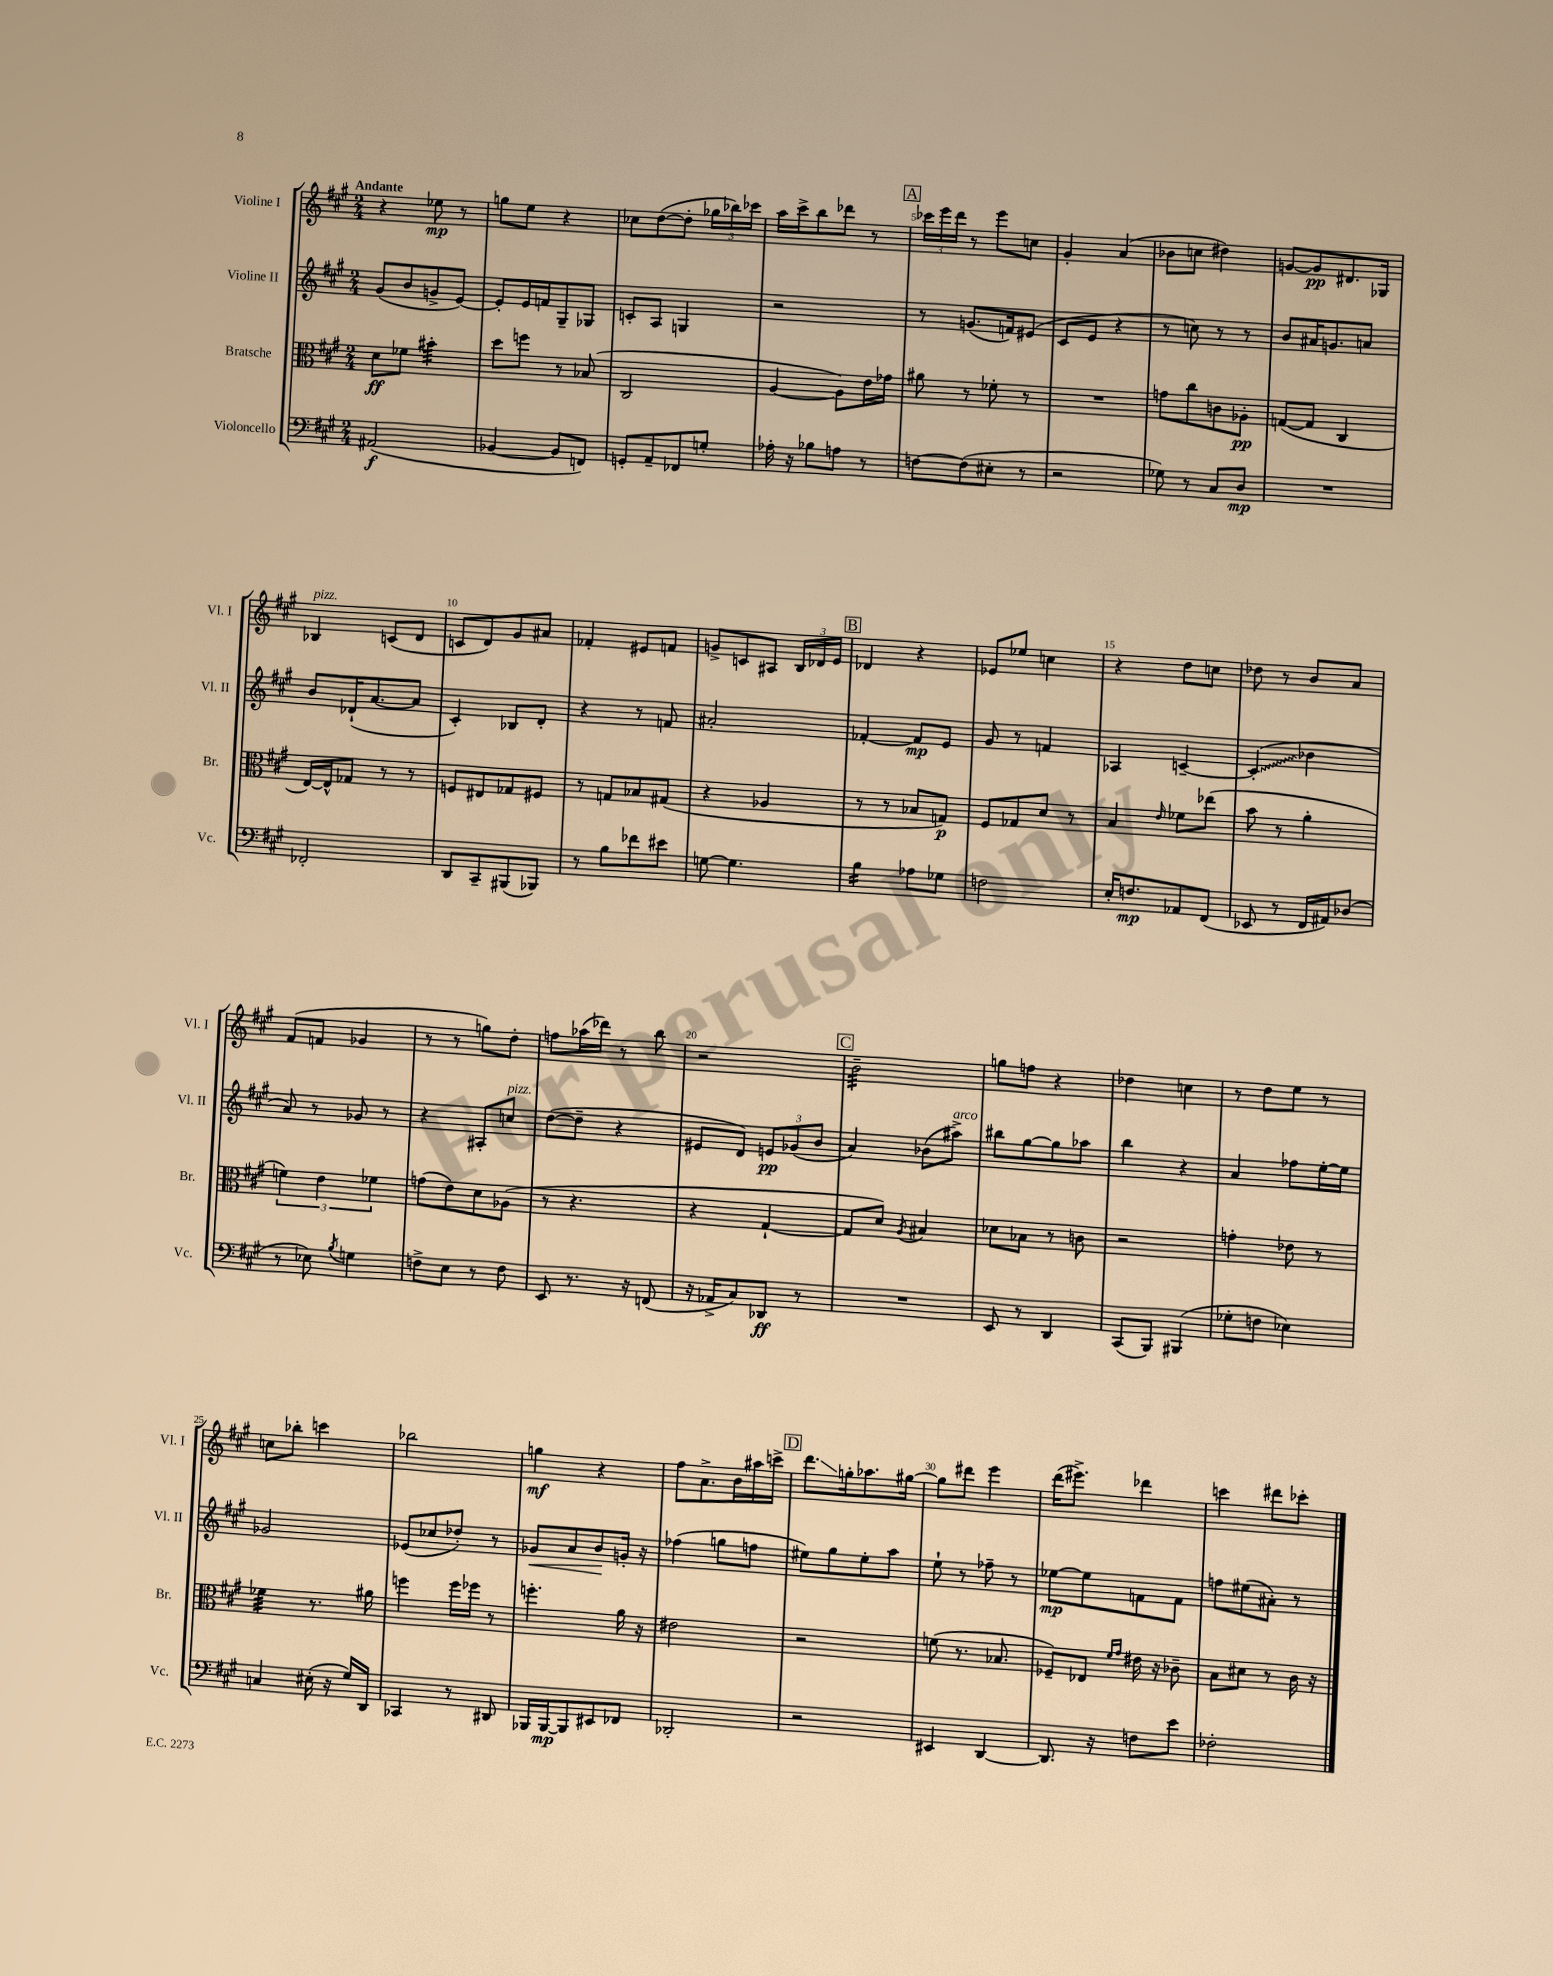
<<
\new StaffGroup <<
\new Staff = "s0" \with { instrumentName = "Violine I" shortInstrumentName = "Vl. I" } {
    \clef treble \key a \major \numericTimeSignature \time 2/4 \tempo "Andante"
    \autoBeamOff r4 ees''8\mp r8 |
    g''8[ e''8] r4 |
    ces''8[ d''8~( d''8]-. \tuplet 3/2 { ges''16[ bes''16) ces'''16] } |
    a''16[ cis'''16-> b''8 des'''8] r8 |
    \mark \markup { \box "A" } \tuplet 3/2 { ces'''16[ e'''16 d'''16] } r8 e'''8[ c''8] |
    gis'4-. a'4( |
    bes'8[ c''8] dis''4) |
    g'8[~ g'8\pp dis'8. ges16] |
    bes4^\markup { \italic "pizz." } c'8[( d'8] |
    c'8[ d'8) gis'8 ais'8] |
    fes'4-. eis'8[ f'8] |
    g'8[-> c'8 ais8] \tuplet 3/2 { b16[ des'16 e'16] } |
    \mark \markup { \box "B" } des'4 r4 |
    ees'8[ ees''8] c''4 |
    r4 d''8[ c''8] |
    des''8 r8 b'8[ a'8] |
    fis'8[( f'8] ges'4 |
    r8 r8 g''8[) d''8]-. |
    f''8[ aes''16( des'''16]) r8 b''8 |
    r2 |
    \mark \markup { \box "C" } b'2:32-- |
    g''8[ f''8] r4 |
    des''4 c''4 |
    r8 d''8[ e''8] r8 |
    c''8[ bes''8]-. c'''4 |
    bes''2 |
    g''4\mf r4 |
    fis''8[ a'8.-> b'16 ais''16 c'''16]-> |
    \mark \markup { \box "D" } d'''8.[\glissando g''16-. aes''8. gis''16]~ |
    gis''8[ dis'''8] e'''4 |
    d'''16[( eis'''8.]->) des'''4 |
    c'''4 dis'''8[ ces'''8]-. \bar "|." |
}
\new Staff = "s1" \with { instrumentName = "Violine II" shortInstrumentName = "Vl. II" } {
    \clef treble \key a \major \numericTimeSignature \time 2/4
    \autoBeamOff gis'8[( b'8 g'8-> e'8]~) |
    e'8[-. e'16 f'16 gis8-- ges8] |
    c'8[-. a8] g4 |
    r2 |
    \mark \markup { \box "A" } r8 g'8.[( f'16) eis'8]( |
    cis'8[ e'8] r4 |
    r8 c''8) r8 r8 |
    b'8[ ais'16 g'8. a'8] |
    b'8[ des'16-!( a'8.~ a'8] |
    cis'4-.) bes8[ d'8]-. |
    r4 r8 f'8 |
    ais'2-. |
    \mark \markup { \box "B" } fes'4~-. fes'8[\mp e'8] |
    gis'8 r8 f'4 |
    aes4 c'4~-- |
    \once \override Glissando.style = #'zigzag c'4-.\glissando( bes'4 |
    a'8) r8 ges'8 r8 |
    r4 ais8[-. c''8]^\markup { \italic "pizz." } |
    d''8[~( d''8]-- r4 |
    eis'8[ d'8]) \tuplet 3/2 { e'8[\pp ges'8( b'8] } |
    \mark \markup { \box "C" } a'4) bes'8[( ais''8]->^\markup { \italic "arco" }) |
    bis''8[ gis''8~ gis''8 aes''8] |
    b''4 r4 |
    a'4 fes''8[ e''16~-. e''16] |
    ges'2 |
    ees'8[( ces''8 des''8]-.) r8 |
    ges'8[\< a'8 b'8\! g'16]-. r16 |
    fes''4( g''8[ f''8] |
    \mark \markup { \box "D" } eis''8[) gis''8 eis''8-. a''8] |
    e''8-! r8 fes''8-- r8 |
    ees''8[~\mp ees''8 f'8 f'8] |
    f''8[ eis''8( ais'8]-.) r8 \bar "|." |
}
\new Staff = "s2" \with { instrumentName = "Bratsche" shortInstrumentName = "Br." } {
    \clef alto \key a \major \numericTimeSignature \time 2/4
    \autoBeamOff d'8[\ff fes'8] bis'4:32-. |
    d''8[ f''8] r8 bes8( |
    cis2 |
    a4~ a8[) e'16 ges'16] |
    \mark \markup { \box "A" } ais'8 r8 fes'8-. r8 |
    R2 |
    g'8[ cis''8 c'8 aes8]-.\pp |
    g8[~( g8] cis4 |
    e16[~) e16-^ ges8] r8 r8 |
    f8[ eis8 ges8 fis8] |
    r8 g8[ bes8 gis8]( |
    r4 aes4 |
    \mark \markup { \box "B" } r8 r8 bes8[ g8]\p) |
    fis8[ ges8 d'8] r8 |
    b4 \grace { e'16 } fes'8[ ees''8]( |
    b'8 r8 a'4-. |
    \tuplet 3/2 { f'4) e'4 fes'4 } |
    g'8[( e'8) d'8 aes8]( |
    r8 r4. |
    r4 gis4~-! |
    \mark \markup { \box "C" } gis8[ d'8]) \acciaccatura { a8 } bis4 |
    des'8[ bes8] r8 c'8 |
    r2 |
    g'4-. ees'8 r8 |
    fes'4:32 r8. ais'16 |
    f''4 f''16[ fes''16] r8 |
    f''4.-. a'16 r16 |
    eis'2 |
    \mark \markup { \box "D" } r2 |
    f'8( r8. bes8. |
    fes8[--) ees8] \grace { fis'16[ gis'16] } eis'16 r16 ces'8-- |
    b8[ dis'8] r8 cis'16 r16 \bar "|." |
}
\new Staff = "s3" \with { instrumentName = "Violoncello" shortInstrumentName = "Vc." } {
    \clef bass \key a \major \numericTimeSignature \time 2/4
    \autoBeamOff ais,2\f( |
    bes,4~ bes,8[ f,8]) |
    g,8[-. a,8-- fes,8 g8]-. |
    aes16-. r16 bes8[ a8] r8 |
    \mark \markup { \box "A" } f8[~ f8( eis8]-. r8 |
    r2 |
    ges8) r8 cis8[ d8]\mp |
    R2 |
    fes,2-. |
    d,8[ cis,8-- bis,,8( bes,,8]) |
    r8 b8[ fes'8 eis'8] |
    g8~ g4. |
    \mark \markup { \box "B" } b4:16 aes8[ ges8] |
    f2 |
    e16[-. f8.\mp aes,8 fis,8]( |
    ees,8 r8 fis,16[ ais,16) des8]( |
    r8 ees8) \acciaccatura { b8 } g4 |
    f8[-> e8] r8 f8 |
    e,8 r8. r16 f,8( |
    r16 aes,16[-> cis8) des,8]\ff r8 |
    \mark \markup { \box "C" } R2 |
    e,8 r8 d,4 |
    cis,8[( b,,8]) bis,,4( |
    ges8[-. f8] ees4) |
    c4 eis16-.( r16 gis16[) d,16] |
    ces,4 r8 dis,8 |
    bes,,16[ bes,,16~\mp bes,,8 eis,8 fes,8] |
    des,2-. |
    \mark \markup { \box "D" } r2 |
    eis,4 d,4~ |
    d,8. r16 f8[ e'8] |
    fes2-. \bar "|." |
}
>>
>>
\layout { \context { \Score \override BarNumber.break-visibility = ##(#f #t #t) barNumberVisibility = #(every-nth-bar-number-visible 5) } }
